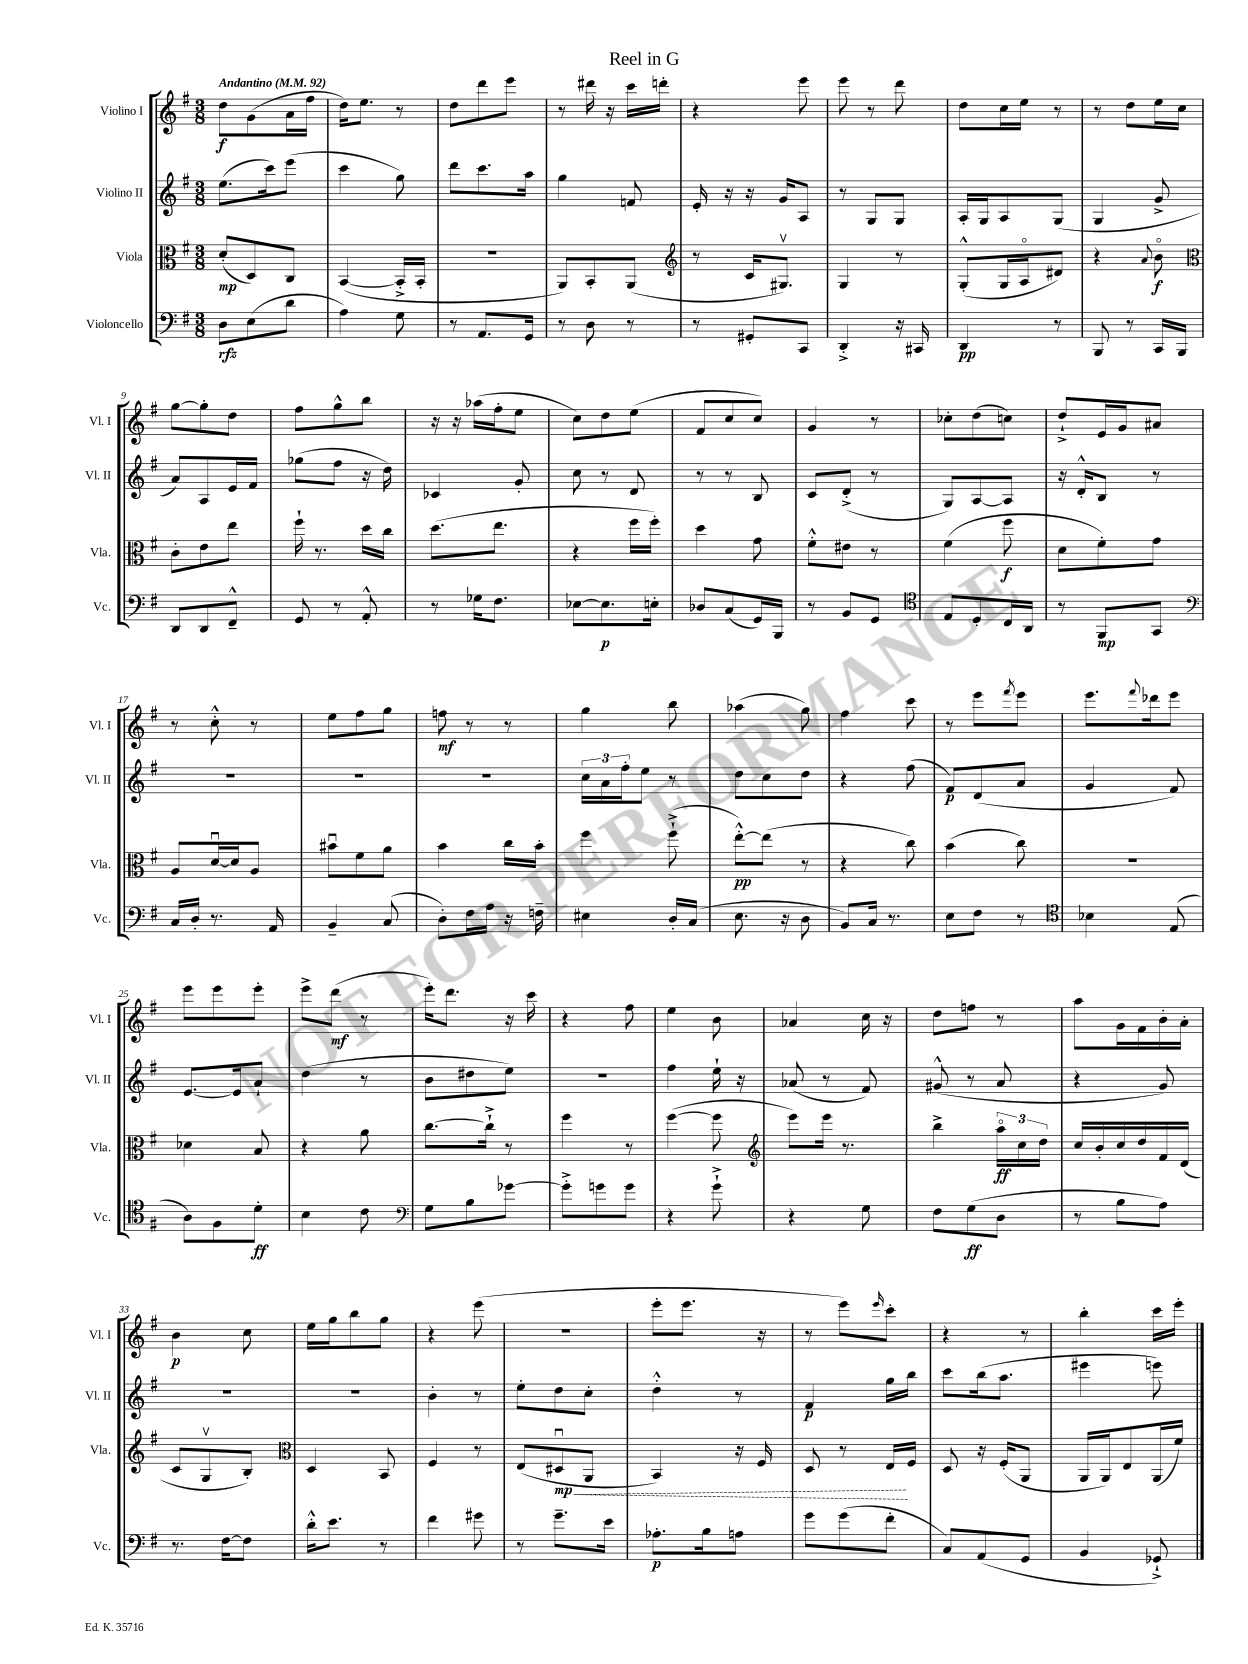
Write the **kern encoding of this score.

**kern	**kern	**kern	**kern
*staff4	*staff3	*staff2	*staff1
*clefF4	*clefC3	*clefG2	*clefG2
*k[f#]	*k[f#]	*k[f#]	*k[f#]
*M3/8	*M3/8	*M3/8	*M3/8
*MM92	*MM92	*MM92	*MM92
8D\L	(8d'/L	(8.ee\L	8dd\L
(8E\	8D/)	.	(8g\
.	.	16ccc\k)	.
8d\J	8C/J	(8eee\J	16a\L
.	.	.	16ff#\JJ
=	=	=	=
4A\)	([4BB/	4ccc\	16dd\LK)
.	.	.	8.ee\J
8G\	16BB'^/]LL	8gg\)	8r
.	16BB'/JJ	.	.
=	=	=	=
8r	4.r	8ddd\L	8dd\L
8.AA/L	.	8.ccc\	8ddd\
.	.	.	8eee\J
16GG/Jk	.	16aa\Jk	.
=	=	=	=
8r	8AA/L)	4gg\	8r
8D\	8BB'/	.	16ddd#\
.	.	.	16r
8r	(8AA/J	8f/	16ccc\LL
.	.	.	16ddd'\JJ
=	=	=	=
*	*clefG2	*	*
8r	8r	16e'/	4r
.	.	16r	.
8GG#'/L	16c/LK	16r	.
.	8.G#v/J)	16g/LK	.
8CC/J	.	8A/J	8eee\
=	=	=	=
4DD'^/	4G/	8r	8eee\
.	.	8G/L	8r
16r	8r	8G/J	8ddd\
16CC#/	.	.	.
=	=	=	=
4DD/	(8G'^^/L	16A'/LL	8dd\L
.	.	16G/J	.
.	16G/L	8A/	16cc\L
.	16Ao/J	.	16ee\JJ
8r	8d#/J)	(8G/J	8r
=	=	=	=
8BBB/	4r	4G/	8r
8r	.	.	8dd\L
.	8qqa/	.	.
16CC/LL	8bo\	8g^/	16ee\L
16BBB/JJ	.	.	16cc\JJ
=	=	=	=
*	*clefC3	*	*
8DD/L	8c'\L	8a/L)	[8gg\L
8DD/	8e\	8A/	8gg'\]
8FF#~^^/J	8ee\J	16e/L	8dd\J
.	.	16f#/JJ	.
=	=	=	=
8GG/	16ff#`\	(8gg-\L	8ff#\L
.	8.r	.	.
8r	.	8ff#\J	8gg^^\
8AA'^^/	16dd\LL	16r	8bb\J
.	16cc\JJ	16dd\)	.
=	=	=	=
8r	(8.dd\L	4c-/	16r
.	.	.	16r
16G-\LK	.	.	(16aa-\LL
8.F#\J	8.ee\J	.	16ff#'\J
.	.	8g'/	8ee\J
=	=	=	=
[8E-\L	4r	8cc\	8cc\L)
8.E-\]	.	8r	8dd\
.	16ff#\LL	8d/	(8ee\J
16E'\Jk	16ff#'\JJ)	.	.
=	=	=	=
8D-/L	4dd\	8r	8f#/L
(8C/	.	8r	8cc/
16GG/L)	8g\	8B/	8cc/J)
16BBB/JJ	.	.	.
=	=	=	=
8r	8f#'^^\L	8c/L	4g/
8BB/L	8e#\J	(8d'^/J	.
8GG/J	8r	8r	8r
=	=	=	=
*clefC4	*	*	*
8E/L	(4f#\	8G/L)	8cc-'\L
8D'/	.	[8A/	(8dd\
16C/L	8ff#\	8A/]J	8cc\J)
16AA/JJ	.	.	.
=	=	=	=
8r	8d\L	16r	8dd`^/L
.	.	16d'^^/LK	.
8FF#/L	8f#'\)	8B/J	16e/L
.	.	.	16g/J
8GG/J	8g\J	8r	8a#/J
=	=	=	=
*clefF4	*	*	*
16C/LL	8A/L	4.r	8r
16D'/JJ	.	.	.
8.r	[16du/L	.	8cc'^^\
.	16d/]J	.	.
.	8A/J	.	8r
16AA/	.	.	.
=	=	=	=
4BB~/	8b#u\L	4.r	8ee\L
.	8f#\	.	8ff#\
(8C/	8a\J	.	8gg\J
=	=	=	=
8D'\L)	4b\	4.r	8ff\
16F#\L	.	.	8r
16A\JJ	.	.	.
16r	16cc\LL	.	8r
16F~\	16b'\JJ	.	.
=	=	=	=
4E#\	4ff#\	24cc\LL	4gg\
.	.	24a\	.
.	.	24ff#'\J	.
.	.	8ee\J	.
16D'/LL	(8ff#`^\	8r	8bb\
(16C/JJ	.	.	.
=	=	=	=
8.E\	[8ee'^^\L)	8dd\L	(4aa-\
.	(8ee\]J	8cc\	.
16r	.	.	.
8D\	8r	8dd\J	8gg\)
=	=	=	=
8BB/L)	4r	4r	4ff#\
16C/Jk	.	.	.
8.r	.	.	.
.	8cc\)	(8ff#\	8ccc\
=	=	=	=
8E\L	(4b\	8f#/L)	8r
8F#\J	.	(8d/	8eee\L
.	.	.	8qfff#/
8r	8cc\)	8a/J	8eee\J
=	=	=	=
*clefC4	*	*	*
4B-\	4.r	4g/	8.eee\L
.	.	.	8qqfff#/
.	.	.	16ddd-\k
(8E/	.	8f#/)	8eee\J
=	=	=	=
8A\L)	4d-\	[8.e/L	8eee\L
8F#\	.	.	8eee\
.	.	16e/]k	.
8d'\J	8B/	8a`/J	8eee'\J
=	=	=	=
4B\	4r	(4dd\	8eee^\L
.	.	.	(8ddd\J
8c\	8a\	8r	8r
=	=	=	=
*clefF4	*	*	*
8G\L	[8.cc\L	8b\L	16eee'\LK)
.	.	.	8.ddd\J
8B\	.	8dd#\	.
.	16cc`^\]Jk	.	.
[8g-\J	8r	8ee\J)	16r
.	.	.	16ccc\
=	=	=	=
8g-'^\]L	4ff#\	4.r	4r
8g\	.	.	.
8g\J	8r	.	8ff#\
=	=	=	=
4r	([4ff#\	4ff#\	4ee\
8g`^\	8ff#\]	16ee`\	8b\
.	.	16r	.
=	=	=	=
*	*clefG2	*	*
4r	8eee\L)	(8a-/	4a-/
.	16eee\Jk	8r	.
.	8.r	.	.
8G\	.	8f#/)	16cc\
.	.	.	16r
=	=	=	=
8F#\L	4bb^\	(8g#^^/	8dd\L
(8G\	.	8r	8ff\J
8D\J	24aao\LL	8a/	8r
.	24cc\	.	.
.	24dd\JJ	.	.
=	=	=	=
8r	16cc/LL	4r	8aa\L
.	16b'/	.	.
8B\L	16cc/	.	16g\L
.	16dd/	.	16f#\
8A\J)	16f#/	8g/)	16b'\
.	(16d/JJ	.	16a'\JJ
=	=	=	=
8.r	8c/L	4.r	4b\
.	8Gv/	.	.
[16F#\LK	.	.	.
8F#\]J	8B'/J)	.	8cc\
=	=	=	=
*	*clefC3	*	*
16d'^^\LK	4D/	4.r	16ee\LL
8.e\J	.	.	16gg\J
.	.	.	8bb\
8r	8BB/	.	8gg\J
=	=	=	=
4f#\	4F#/	4b'\	4r
8g#\	8r	8r	(8eee\
=	=	=	=
8r	(8E/L	8ee'\L	4.r
8.g~\L	8D#u/	8dd\	.
.	8AA/J	8cc'\J	.
16e\Jk	.	.	.
=	=	=	=
8.A-'\L	4BB/)	4dd'^^\	8eee'\L
.	.	.	8.eee\J
16B\k	.	.	.
8A\J	16r	8r	.
.	16F#/	.	16r
=	=	=	=
8g\L	8D/	4f#/	8r
(8g\	8r	.	8eee\L)
.	.	.	16qqeee/
8f#'\J	16E/LL	16gg\LL	8ccc'\J
.	16F#/JJ	16bb\JJ	.
=	=	=	=
8C/L)	8D/	8ccc\L	4r
(8AA/	16r	(16bb\k	.
.	(16F#'/LK	8.aa\J	.
8GG/J	8AA/J	.	8r
=	=	=	=
4BB/	16AA/LL	4eee#\	4bb'\
.	16AA/J)	.	.
.	8E/	.	.
8GG-`^/)	(16AA/L	8eee\)	16ccc\LL
.	16f#/JJ)	.	16eee'\JJ
==	==	==	==
*-	*-	*-	*-
